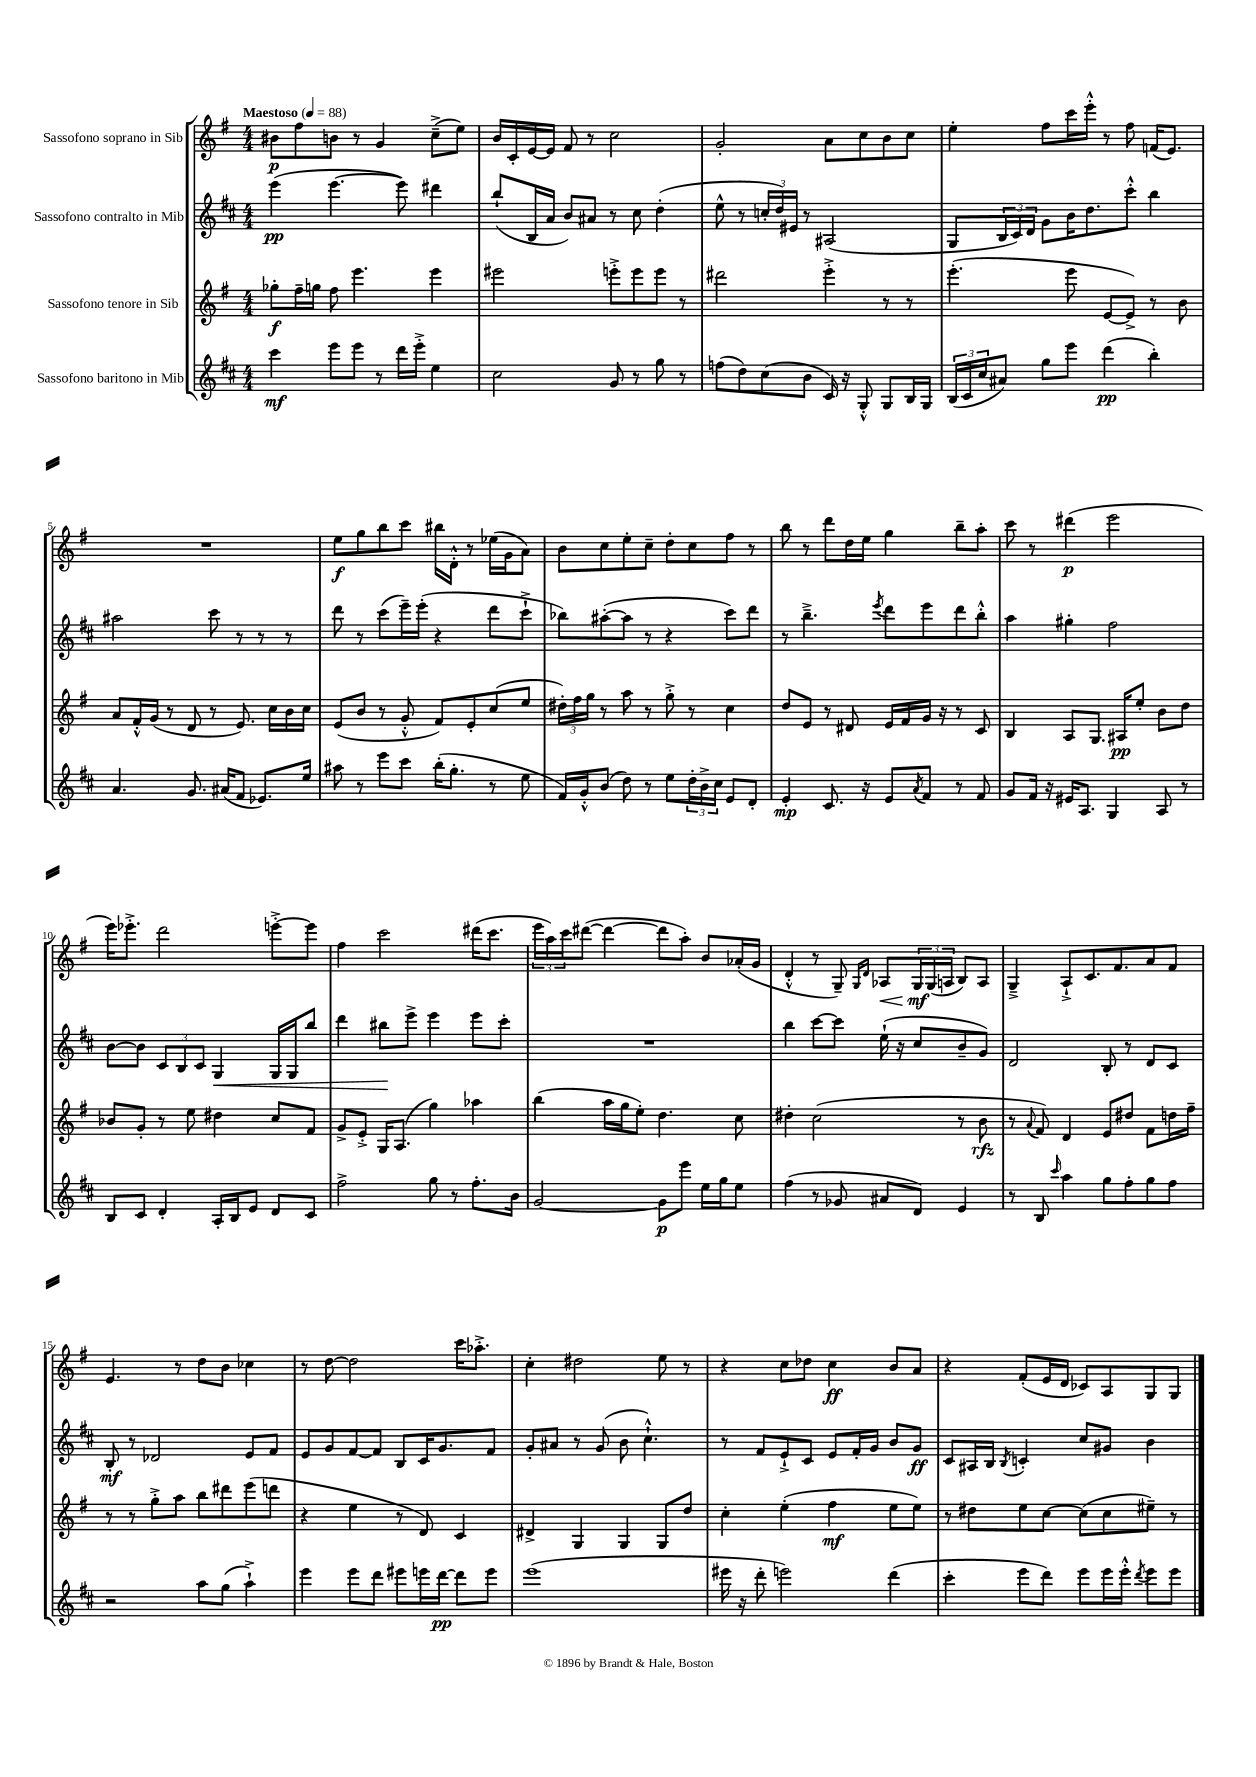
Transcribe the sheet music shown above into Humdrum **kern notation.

**kern	**kern	**kern	**kern
*staff4	*staff3	*staff2	*staff1
*clefG2	*clefG2	*clefG2	*clefG2
*k[f#c#]	*k[f#]	*k[f#c#]	*k[f#]
*M4/4	*M4/4	*M4/4	*M4/4
*MM88	*MM88	*MM88	*MM88
4ccc#	8gg-'	(4eee	8b#
.	16ff#~	.	8ff#
.	16gg	.	.
8eee	8ff#	[4.eee	8b
8eee	4.eee	.	8r
8r	.	.	4g
16ddd	.	8eee])	.
16eee'^	.	.	.
4ee	4eee	4ddd#	(8cc~^
.	.	.	8ee)
=	=	=	=
2cc#	2eee#	(8bb`	16b
.	.	.	16c'
.	.	16B	[16e
.	.	16a	16e]
.	.	8b)	8f#
.	.	8a#	8r
8g	8eee'^	8r	2cc
8r	8eee	8cc#	.
8gg	8eee	(4dd'	.
8r	8r	.	.
=	=	=	=
(8ff	2ddd#	8ee^^	2g'
8dd)	.	8r	.
(8cc#	.	24cc'	.
.	.	24dd)	.
.	.	24e#	.
8b	.	8r	.
16c#)	4eee'^	(2A#	8a
16r	.	.	.
8G'^^	.	.	8cc
8G	8r	.	8b
16B	8r	.	8cc
16G	.	.	.
=	=	=	=
(24B	(4.eee'	8G	4ee'
24c#	.	.	.
24cc#	.	.	.
8a#)	.	24B	.
.	.	24c#)	.
.	.	24d	.
8gg	.	8g	8ff#
8eee	8eee	16b	16ccc
.	.	8.dd	16eee'^^
(4ddd	[8e	.	8r
.	8e^])	8ccc#'^^	8ff#
4bb')	8r	4bb	(16f
.	.	.	8.e)
.	8b	.	.
=	=	=	=
4.a	8a	2aa#	1r
.	16f#'^^	.	.
.	(16g	.	.
.	8r	.	.
8.g	8d	.	.
.	8r	8ccc#	.
(16a#	.	.	.
8f#	8.e)	8r	.
8.e-)	.	8r	.
.	16cc	.	.
.	16b	8r	.
16ee	16cc	.	.
=	=	=	=
8aa#	(8e	8ddd	8ee
8r	8b	8r	8gg
8eee	8r	(8ccc#	8bb
8ccc#	8g'^^	16eee~)	8ccc
.	.	(16eee'	.
(16bb'	8f#)	4r	16bb#
8.gg'	.	.	16d'^^
.	8e'	.	8r
8r	(8cc	8ddd	(16ee-
.	.	.	16g
8ee	8ee	8ccc#`^	8a)
=	=	=	=
16f#)	24dd#')	8bb-)	8b
.	24ff#	.	.
16g'^^	.	.	.
.	24gg	.	.
(8b	8r	([8aa#'	8cc
8dd)	8aa	8aa#]	8ee'
8r	8r	8r	8cc~
8ee	8gg'^	4r	8dd'
24dd'	8r	.	8cc
24b^	.	.	.
24cc#	.	.	.
8e	4cc	8ccc#)	8ff#
8d'	.	8ddd	8r
=	=	=	=
4e'	8dd	8r	8bb
.	8e	4.bb~^	8r
8.c#	8r	.	8ddd
.	8d#	.	16dd
16r	.	.	16ee
.	.	8qeee	.
8e	16e	8ddd	4gg
.	16f#	.	.
8qa	.	.	.
8f#	16g	8eee	.
.	16r	.	.
8r	8r	8ddd	8bb~
8f#	8c	8bb'^^	8aa'
=	=	=	=
8g	4B	4aa	8ccc
16f#	.	.	8r
16r	.	.	.
16e#	8A	4gg#'	(4ddd#
8.A	.	.	.
.	8.G	.	.
4G	.	2ff#	2eee
.	16A#	.	.
.	8ee'	.	.
8A	8b	.	.
8r	8dd	.	.
=	=	=	=
8B	8b-	[8b	16eee)
.	.	.	8.eee-'^
8c#	8g'	8b]	.
4d'	8r	12c#	2ddd
.	.	12B	.
.	8ee	.	.
.	.	12c#	.
16A'	4dd#	4G	.
16B	.	.	.
8e	.	.	.
8d	8cc	16G	[8eee'^
.	.	16G	.
8c#	8f#	8bb	8eee]
=	=	=	=
2ff#^	8g^	4ddd	4ff#
.	8e'^	.	.
.	16G	8bb#	2ccc
.	(8.A	.	.
.	.	8eee^	.
8gg	4gg)	4eee	.
8r	.	.	.
8.ff#'	4aa-	8eee	(16ddd#
.	.	.	8.ccc
.	.	8ccc#'	.
16b	.	.	.
=	=	=	=
[2g	(4bb	1r	24eee
.	.	.	24aa)
.	.	.	24ccc
.	.	.	([8ddd#
.	16aa	.	4ddd#_
.	16gg	.	.
.	8ee')	.	.
8g]	4.dd	.	8ddd#]
8eee	.	.	8aa')
16ee	.	.	8b
16gg	.	.	.
8ee	8cc	.	(16a-'
.	.	.	16g
=	=	=	=
(4ff#	4dd#'	4bb	4d'^^
8r	(2cc	[8ccc#	8r
8g-	.	8ccc#]	8G~)
.	.	.	16qqG
.	.	.	16qqd
8a#	.	(16ee`	8A-
.	.	16r	.
8d)	.	8cc#	24G
.	.	.	(24G
.	.	.	24A
4e	8r	8b~	8B)
.	8b	8g)	8A
=	=	=	=
8r	8r	2d	4G~^
.	8qqa	.	.
8B	8f#)	.	.
16qqccc#	.	.	.
4aa	4d	.	8A`^
.	.	.	8.c
8gg	8e	8B'	.
.	.	.	8.f#
8ff#'	8dd#	8r	.
8gg	8f#	8d	8a
8ff#	16dd	8c#	8f#
.	16ff#~	.	.
=	=	=	=
2r	8r	8B'	4.e
.	8r	8r	.
.	8gg'^	2d-	.
.	8aa	.	8r
8aa	8bb	.	8dd
(8gg	8ddd#	.	8b
4aa`^)	(8eee	8e	4cc-
.	8ddd	8f#	.
=	=	=	=
4eee	4r	8e	8r
.	.	8g	[8dd
8eee	4ee	[8f#	2dd]
8ddd	.	8f#]	.
8eee#	8r	8B	.
16eee	8d)	16c#	.
[16ddd	.	8.g	.
8ddd]	4c	.	16ccc
.	.	.	8.aa-'^
8eee	.	8f#	.
=	=	=	=
(1eee	4d#^	8g'	4cc'
.	.	8a#	.
.	4G	8r	2dd#
.	.	(8g	.
.	4G	8b	.
.	.	4.cc#`^^)	.
.	8G	.	8ee
.	8dd	.	8r
=	=	=	=
16eee#	4cc'	8r	4r
16r	.	.	.
8ddd'	.	8f#	.
2eee)	(4ee'	8e`^	8cc
.	.	8c#	8dd-
.	4ff#	8e	4cc
.	.	16f#'	.
.	.	16g	.
(4ddd	8ee	8b	8b
.	8ee)	8g	8a
=	=	=	=
4ccc#'	8r	8c#	4r
.	8dd#	16A#	.
.	.	16B	.
.	.	8qB	.
8eee	8ee	4c'	(8f#'
8ddd)	[8cc	.	16e
.	.	.	16d
8eee	(8cc]	8cc#	8c-)
16eee	8cc	8g#	8A
16eee'^^	.	.	.
8qddd	.	.	.
8eee	8ee#~)	4b	8G
8eee	8r	.	8G
==	==	==	==
*-	*-	*-	*-
